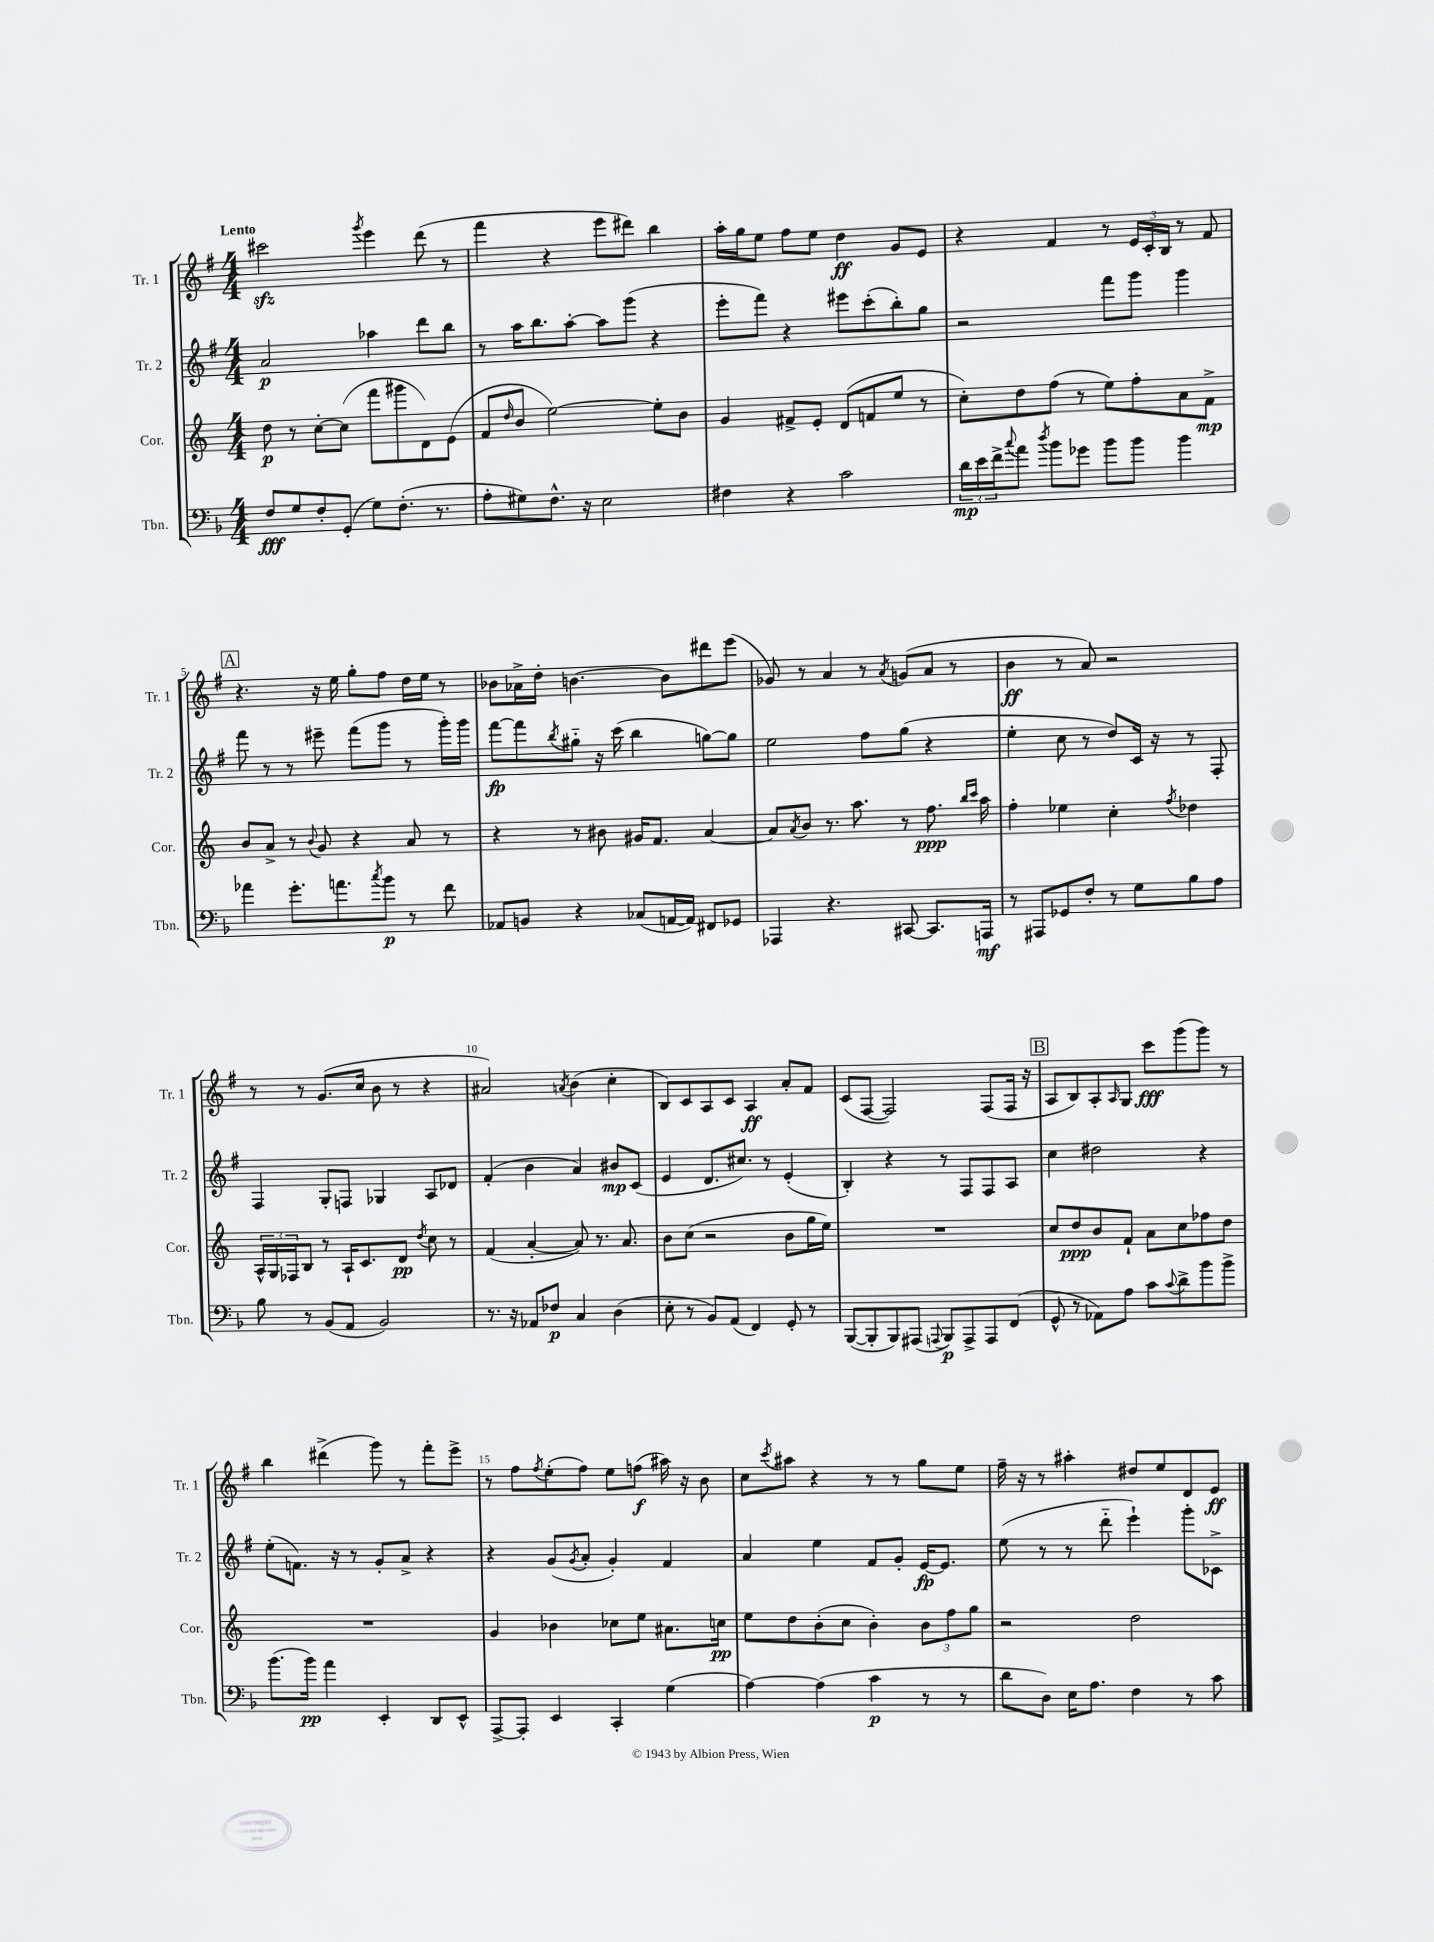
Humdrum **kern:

**kern	**kern	**kern	**kern
*staff4	*staff3	*staff2	*staff1
*clefF4	*clefG2	*clefG2	*clefG2
*k[b-]	*k[]	*k[f#]	*k[f#]
*M4/4	*M4/4	*M4/4	*M4/4
8F	8dd	2a	2ccc#
8G	8r	.	.
8F'	[8cc'	.	.
(8GG'	(8cc]	.	.
.	.	.	8qggg
8G)	8fff	4aa-	4eee
(8.F'	8ggg#	.	.
.	8d)	8ddd	(8ddd
8.r	.	.	.
.	(8e	8bb	8r
=	=	=	=
8A'	8f	8r	4fff#
.	16qqdd	.	.
8G#)	8b	16aa	.
.	.	8.bb	.
8.F^^	[2ee)	.	4r
.	.	[8aa'	.
16r	.	.	.
2E	.	8aa]	8eee
.	.	(8ggg	8ddd#)
.	8ee']	4r	4bb
.	8b	.	.
=	=	=	=
4F#	4g	8eee'	16aa'
.	.	.	16gg
.	.	8fff#)	8ee
4r	8f#^	4r	8ff#
.	8e'	.	8ee
2c	(8d	8eee#	4dd
.	8f	(8ccc'	.
.	8ee	8bb')	8g
.	8r	8gg	8e
=	=	=	=
24d	8cc')	2r	4r
24e	.	.	.
24f^	.	.	.
8qqcc	.	.	.
8a	8dd	.	.
8qdd	.	.	.
8b-	(8ff	.	4f#
8g-	8r	.	.
8b-	8ee)	8fff#	8r
8b-	8ff'	8ggg	24e
.	.	.	24c'
.	.	.	24B
4b-	8a	4ggg	8r
.	8f^	.	8f#
=	=	=	=
4a-	8b	8fff#	4.r
.	8a^	8r	.
8.g'	8r	8r	.
.	8qqb	.	.
.	8g	8eee#~	16r
8.a	.	.	16ee
.	4r	(8fff#	8gg'
8qcc	.	.	.
8b-	.	8ggg	8ff#
8r	8a	8r	16dd
.	.	.	16ee
8f	8r	16ggg')	8r
.	.	16ggg	.
=	=	=	=
8AA-	4r	[8fff#	8b-
8BB	.	8fff#]	16a-^
.	.	.	16dd'
.	.	8qbb	.
4r	8r	8gg#'~	[4.b
.	8b#	16r	.
.	.	(16ccc	.
(8C-	16g#	4bb	.
.	8.f	.	.
[16AA	.	.	8b]
16AA])	.	.	.
8FF#	[4a	[8gg)	8ddd#
8GG-	.	8gg]	(8eee
=	=	=	=
4AAA-	8a]	2ee	8g-)
.	8qa	.	.
.	8b	.	8r
4.r	8.r	.	4a
.	8.aa	.	.
.	.	8ff#	8r
.	.	.	8qa
[8CC#	8r	(8gg	(8g
8.CC#]	8.ff	4r	8a
.	.	.	8r
.	16qqbb	.	.
.	16qqccc	.	.
16AAA	16aa	.	.
=	=	=	=
8r	4ff'	4ee'	4b
8AAA#	.	.	.
8GG-	4ee-	8cc	8r
8F'	.	8r	8a)
8r	4cc'	8dd)	2r
8G	.	16c	.
.	.	16r	.
.	8qff	.	.
8B-	4dd-	8r	.
8A	.	8F#'	.
=	=	=	=
8B-	24A^^	4F#	8r
.	24G	.	.
.	24F-	.	.
8r	8B	.	8r
(8BB-	8r	8G'	(8.g
8AA	16A`	8F	.
.	8.c	.	16cc
2BB-)	.	4G-	8b
.	8d	.	8r
.	8qdd	.	.
.	8cc	8A	4r
.	8r	8d-	.
=	=	=	=
8.r	(4f	(4f#'	2a#)
16r	.	.	.
8AA-	[4a'	4b	.
8F-	.	.	.
.	.	.	8qa
4C	8a])	4a)	(4b
.	8.r	.	.
(4D	.	8b#	4cc'
.	8.a	.	.
.	.	(8c	.
=	=	=	=
8E'	8b	4e	8B)
8r	(8cc	.	8c
8BB-)	2r	8.d	8A
(8AA	.	.	8c
.	.	8.cc#)	.
4FF)	.	.	4A
.	.	8r	.
8GG'	8b	(4e'	8a'
8r	16gg	.	8f#
.	16ee)	.	.
=	=	=	=
([8BBB-	1r	4B')	(8c
8BBB-']	.	.	[8F#
8BBB-)	.	4r	2F#])
(8AAA#	.	.	.
8qqAAA	.	.	.
8BBB-)	.	8r	.
8AAA^	.	8F#	.
8AAA	.	8F#	(8F#
(8FF	.	8A	16F#
.	.	.	16r
=	=	=	=
8GG^^	8cc	4cc	8A
8r	8dd	.	8B)
8AA-)	8b	2dd#	8A'
.	.	.	16qqA
8A	8f`	.	8G
8c	8a	.	8ccc
8qqc	.	.	.
8d^	8cc	.	(8ggg
8b-	8ff-	4r	8ggg)
8b-^	8dd	.	8r
=	=	=	=
(8.b-	1r	(8ee'	4bb
.	.	8.f)	.
16b-)	.	.	.
4a	.	.	(4ddd#^
.	.	16r	.
.	.	8r	.
4EE'	.	8g'	8ggg)
.	.	8a^	8r
8DD	.	4r	8fff#'
8EE^^	.	.	8eee^
=	=	=	=
[8AAA^	4g	4r	8r
8AAA']	.	.	8ff#
.	.	.	8qff#
4EE	4b-	(8g	(8ee'
.	.	8qg	.
.	.	8a'	8ff#)
4CC'	8cc-	4g')	8ee
.	8ee	.	(8ff
(4G	8.a#	4f#	16aa#)
.	.	.	16r
.	.	.	8b
.	16cc	.	.
=	=	=	=
[4A)	8ee	4a	8cc
.	.	.	8qccc
.	8dd	.	8aa#
(4A]	(8b'	4ee	4r
.	8cc	.	.
4c	4b')	8f#	8r
.	.	8g'	8r
8r	12b	[16e	8gg
.	.	8.e]	.
.	12ff	.	.
8r	.	.	8ee
.	12gg	.	.
=	=	=	=
8d	2r	(8ee	16ff#~
.	.	.	16r
8D)	.	8r	8r
16E	.	8r	4aa#'
8.A	.	.	.
.	.	8ddd'~	.
4F	2dd	4eee`)	8dd#
.	.	.	8ee
8r	.	8ggg'	8d
8c	.	8c-^	8e
==	==	==	==
*-	*-	*-	*-
